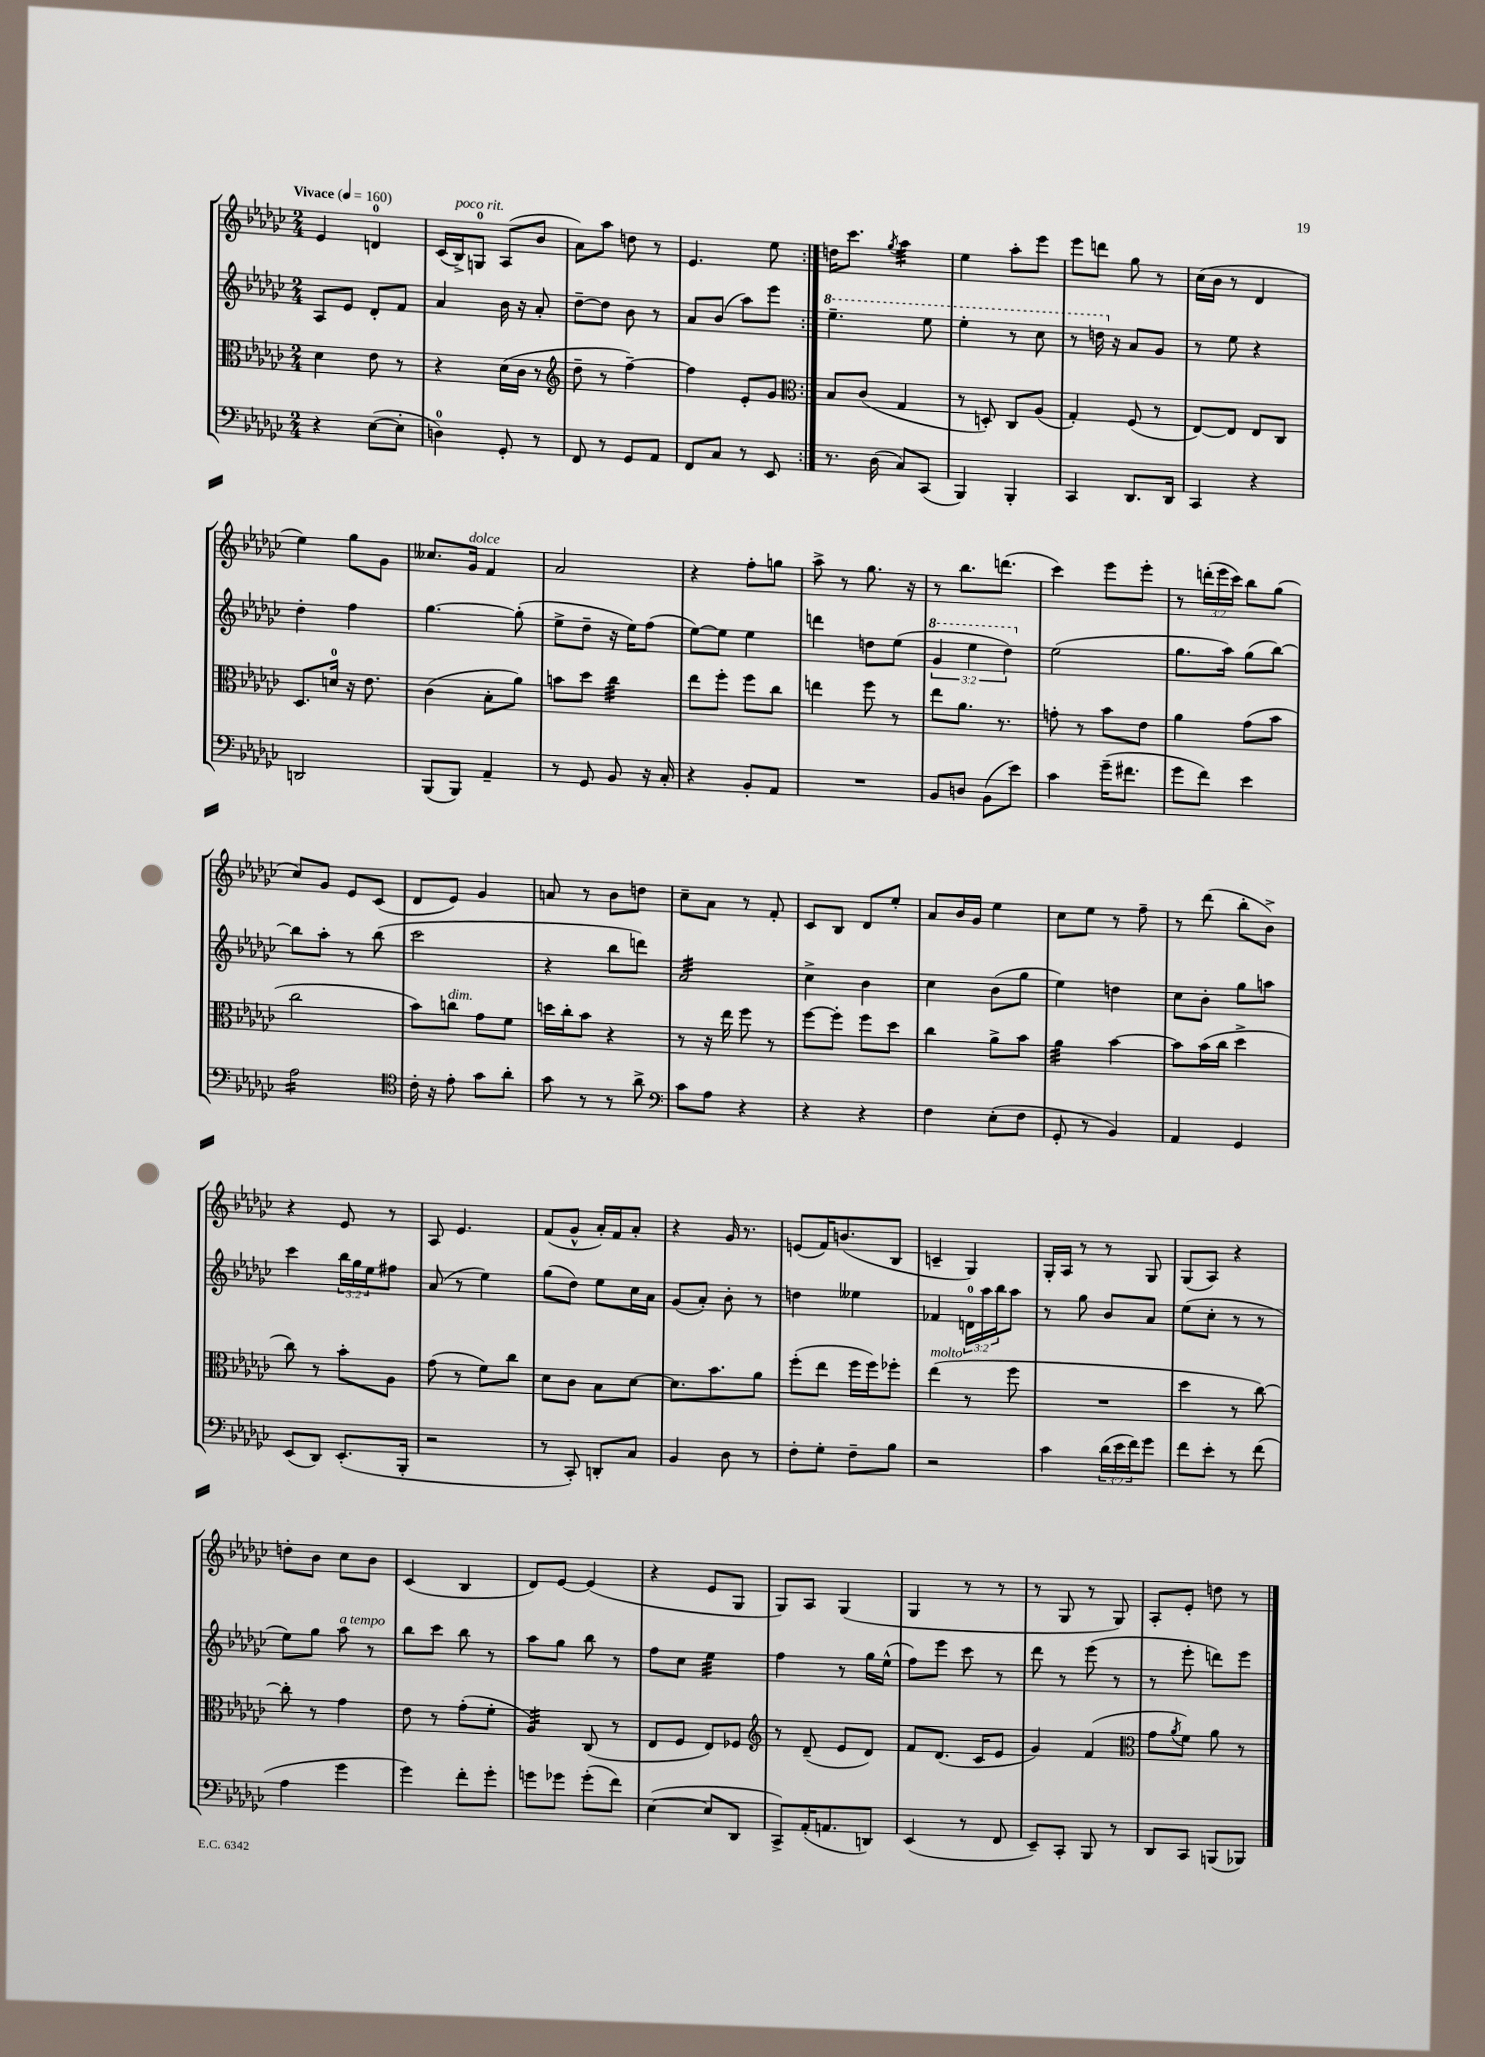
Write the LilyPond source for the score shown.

<<
\new StaffGroup <<
\new Staff = "s0" {
    \clef treble \key ges \major \numericTimeSignature \time 2/4 \override Staff.TupletNumber.text = #tuplet-number::calc-fraction-text \tempo "Vivace" 4 = 160
    \repeat volta 2 { ees'4 d'4-0 |
    ces'16( bes16->^\markup { \italic "poco rit." }) g8-0 aes8( bes'8 |
    aes'8) aes''8 d''8 r8 |
    ees'4. ees''8 | }
    d''16 ces'''8. \acciaccatura { ges''8 } aes''4:32 |
    ees''4 aes''8-. ees'''8 |
    ees'''8 d'''8 ges''8 r8 |
    ces''16( bes'16 r8 des'4 |
    ees''4) ges''8 ges'8 |
    ceses''8. ges'16^\markup { \italic "dolce" } f'4 |
    aes'2 |
    r4 f''8-. g''8 |
    aes''8-> r8 ges''8. r16 |
    r8 bes''8. d'''8.( |
    ces'''4) ees'''8 ees'''8-. |
    r8 \tuplet 3/2 { d'''16-.( ees'''16 ces'''16) } bes''8 ges''8( |
    ces''8) ges'8 ees'8 ces'8( |
    des'8 ees'8) ges'4 |
    a'8 r8 bes'8 d''8 |
    ces''8-- aes'8 r8 f'8-. |
    ces'8 bes8 des'8 ees''8-. |
    aes'8 bes'16 ges'16 ees''4 |
    ces''8 ees''8 r8 f''8-- |
    r8 des'''8( bes''8-. bes'8->) |
    r4 ees'8 r8 |
    aes8 ees'4. |
    f'8( ges'8-^ aes'16-.) f'16 aes'8-. |
    r4 ges'16 r8. |
    e'8( f'16) b'8.( bes8 |
    c'4-- ges4) |
    ges16-. aes16 r8 r8 ges8 |
    ges8( aes8) r4 |
    d''8-. bes'8 ces''8 bes'8 |
    ces'4( bes4 |
    des'8) ees'8~ ees'4( |
    r4 ees'8 ges8 |
    ges8) aes8 ges4( |
    ges4 r8 r8 |
    r8 ges8 r8 ges8) |
    aes8-. ees'8-. d''8 r8 \bar "|." |
}
\new Staff = "s1" {
    \clef treble \key ges \major \numericTimeSignature \time 2/4 \override Staff.TupletNumber.text = #tuplet-number::calc-fraction-text
    \repeat volta 2 { aes8 ees'8 des'8-. f'8 |
    aes'4 bes'16 r16 aes'8-. |
    des''8~-- des''8 bes'8 r8 |
    aes'8 bes'8( aes''8) ees'''8 | }
    \ottava #1 ees'''4.-- ees'''8 |
    ees'''4-. r8 ces'''8 |
    r8 d'''16 \ottava #0 r16 aes'8 ges'8 |
    r8 ees''8 r4 |
    des''4-. f''4 |
    ges''4.~ ges''8-.( |
    ees''8-> des''8-- r16 ees''16) f''8( |
    ees''8~) ees''8 ees''4 |
    d'''4 d''8 ees''8( |
    \tuplet 3/2 { \ottava #1 ges''4 ees'''4 des'''4) \ottava #0 } |
    ees''2( |
    ges''8. aes''16) ges''8( bes''8~) |
    bes''8 aes''8-. r8 bes''8( |
    ces'''2 |
    r4 bes''8 d'''8) |
    aes'2:32 |
    ces''4-> bes'4 |
    ces''4 bes'8( ges''8 |
    ees''4) d''4 |
    ces''8 bes'8-. ges''8 a''8 |
    ces'''4 \tuplet 3/2 { bes''16 ges''16 ees''16 } fis''8 |
    aes'8( r8 ees''4) |
    ges''8( des''8) ees''8 ces''16 aes'16 |
    ges'8( aes'8-.) bes'8-. r8 |
    d''4 eeses''4 |
    fes'4 \tuplet 3/2 { d'16-0 aes''16 bes''16 } aes''8 |
    r8 ges''8 bes'8 aes'8 |
    ees''8( ces''8-. r8 r8 |
    ees''8) ges''8 aes''8^\markup { \italic "a tempo" } r8 |
    bes''8 ces'''8 bes''8 r8 |
    aes''8 ges''8 bes''8 r8 |
    f''8 ces''8 ees''4:32 |
    f''4 r8 ges''16 ees''16-^( |
    f''8) ees'''8 ces'''8 r8 |
    des'''8 r8 ees'''8( r8 |
    r8 ees'''8-. d'''8) ees'''8 \bar "|." |
}
\new Staff = "s2" {
    \clef alto \key ges \major \numericTimeSignature \time 2/4
    \repeat volta 2 { des'4 ees'8 r8 |
    r4 des'16( ces'16 r8 |
    \clef treble des''8-- r8 f''4~--) |
    f''4 ees'8-. ges'8 | }
    \clef alto bes8 ces'8( ges4 |
    r8 d8-.) ces8 aes8( |
    ges4-.) f8( r8 |
    ees8~) ees8 ees8 ces8 |
    des8. d'16-0 r16 ees'8. |
    ces'4( bes8-. aes'8) |
    b'8 des''8 ces''4:32 |
    ees''8 f''8-. f''8 ces''8 |
    e''4 f''8 r8 |
    ees''8 aes'8. r8. |
    g'8-. r8 bes'8 ees'8 |
    aes'4 ges'8( bes'8 |
    ces''2 |
    bes'8) c''8^\markup { \italic "dim." } ges'8 f'8 |
    d''16 ces''16-. bes'8 r4 |
    r8 r16 ees''16 f''8 r8 |
    f''8~ f''8-. f''8 des''8 |
    ces''4 aes'8-> bes'8 |
    aes'4:32 bes'4~ |
    bes'8 bes'16( ces''16 des''4-> |
    ces''8) r8 bes'8-. aes8 |
    ges'8( r8 f'8) ces''8 |
    des'8 ces'8 bes8 des'8~ |
    des'8. bes'8. aes'8 |
    f''8-.( ees''8 f''16 f''16) fes''8-. |
    ees''4^\markup { \italic "molto" }( r8 f''8 |
    R2 |
    des''4 r8 ces''8~) |
    ces''8-. r8 ges'4 |
    ees'8 r8 ges'8-.( f'8-. |
    aes4:32) ces8( r8 |
    ees8 f8 ees8) fes8 |
    \clef treble r8 des'8--( ees'8 des'8) |
    f'8 des'8.( ces'16 ees'8 |
    ges'4) f'4( |
    \clef alto ges'8 \acciaccatura { aes'8 } f'8) aes'8 r8 \bar "|." |
}
\new Staff = "s3" {
    \clef bass \key ges \major \numericTimeSignature \time 2/4 \override Staff.TupletNumber.text = #tuplet-number::calc-fraction-text
    \repeat volta 2 { r4 ees8~( ees8-. |
    d4-0) ges,8-. r8 |
    f,8 r8 ges,8 aes,8 |
    f,8 ces8 r8 ees,8 | }
    r8. des16( ces8) ces,8( |
    bes,,4) bes,,4-. |
    ces,4 des,8. des,16 |
    ces,4 r4 |
    d,2 |
    bes,,8( bes,,8) aes,4-- |
    r8 ges,8 bes,8 r16 ces16-. |
    r4 bes,8-. aes,8 |
    R2 |
    bes,8 d8 bes,8( ees'8) |
    ces'4 ges'16--( fis'8. |
    ges'8 f'8) ees'4 |
    aes2:16 |
    \clef tenor ces'16-. r16 ees'8-. ges'8 aes'8-. |
    ges'8 r8 r8 aes'8-> |
    \clef bass ces'8 aes8 r4 |
    r4 r4 |
    f4 ees8-.( f8 |
    ges,8-. r8 bes,4) |
    aes,4 ges,4 |
    ees,8( des,8) ees,8.-.( bes,,16-. |
    r2 |
    r8 ces,8-.) d,8-. ces8 |
    bes,4 des8 r8 |
    f8-. ges8-. f8-- bes8 |
    r2 |
    ces'4 \tuplet 3/2 { des'16( ees'16 f'16) } ges'8 |
    f'8 ees'8-. r8 f'8( |
    aes4 ges'4 |
    ges'4) f'8-. ges'8-. |
    g'8 ges'8 ges'8-.( f'8) |
    ees4~( ees8 des,8 |
    ces,8->) aes,16-.( a,8. d,8) |
    ees,4( r8 f,8 |
    ees,8--) ces,8-. bes,,8 r8 |
    des,8 ces,8 b,,8( bes,,8) \bar "|." |
}
>>
>>
\layout { \context { \Score \remove "Bar_number_engraver" } }
